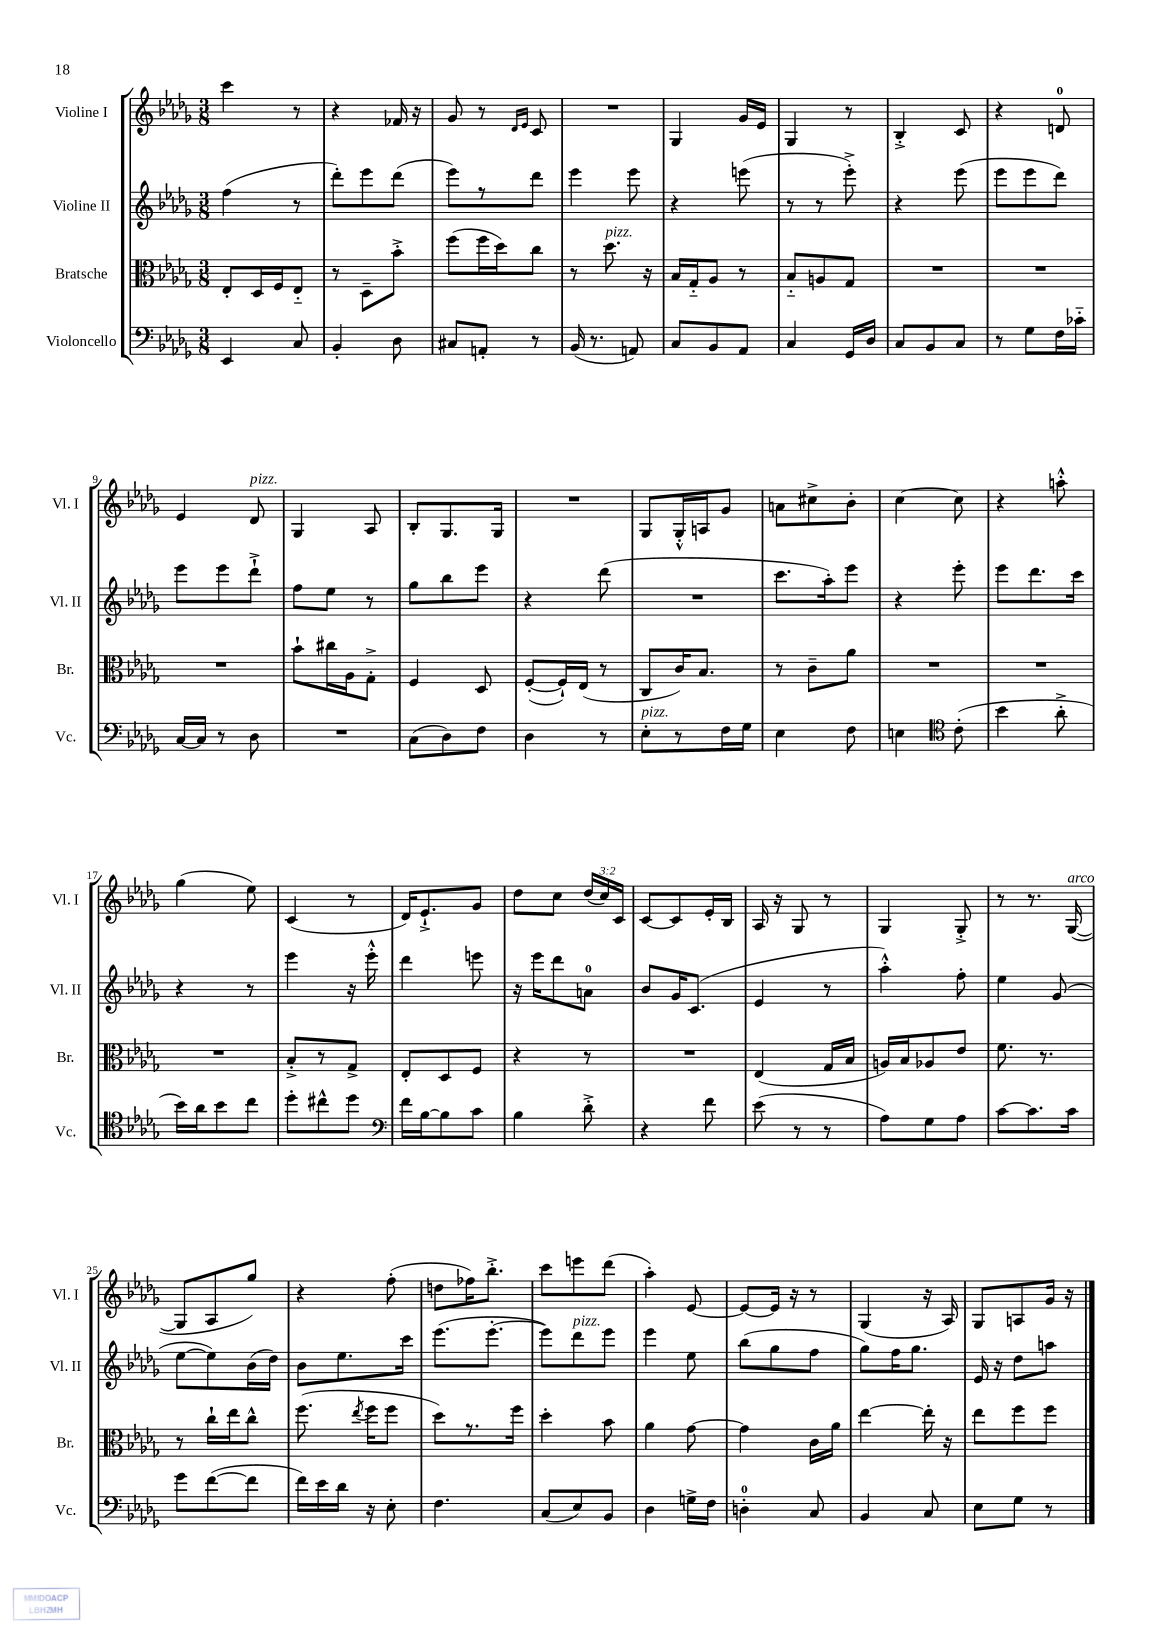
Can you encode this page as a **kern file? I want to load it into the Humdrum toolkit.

**kern	**kern	**kern	**kern
*part4	*part3	*part2	*part1
*staff4	*staff3	*staff2	*staff1
*I"Violoncello	*I"Bratsche	*I"Violine II	*I"Violine I
*I'Vc.	*I'Br.	*I'Vl. II	*I'Vl. I
*clefF4	*clefC3	*clefG2	*clefG2
*k[b-e-a-d-g-]	*k[b-e-a-d-g-]	*k[b-e-a-d-g-]	*k[b-e-a-d-g-]
*M3/8	*M3/8	*M3/8	*M3/8
=1	=1	=1	=1
4EE-/	8E-'/L	(4ff\	4ccc\
.	16D-/L	.	.
.	16F/J	.	.
8C/	8E-/J	8r	8r
=2	=2	=2	=2
4BB-'/	8r	8ddd-'\L)	4r
.	8D-~\L	8eee-\	.
8D-\	8b-'^\J	(8ddd-\J	16f-X/
.	.	.	16r
=3	=3	=3	=3
8C#X/L	(8ff\L	8eee-\L)	8g-/
8AAn'/J	16ff\L	8r	8r
.	16dd-\J)	.	.
.	.	.	16qqd-/LL
.	.	.	16qqe-/JJ
8r	8cc\J	8ddd-\J	8c/
=4	=4	=4	=4
(16BB-/	8r	4eee-\	4.r
8.r	.	.	.
!	!LO:TX:a:i:t=pizz.	!	!
.	8.dd-\	.	.
8AAn/)	.	8eee-\	.
.	16r	.	.
=5	=5	=5	=5
8C/L	16B-/LL	4r	4G-/
.	16G-/J	.	.
8BB-/	8A-/J	.	.
8AA-/J	8r	(8eeen\	16g-/LL
.	.	.	16e-/JJ
=6	=6	=6	=6
4C/	8B-/L	8r	4G-/
.	8An/	8r	.
16GG-/LL	8G-/J	8eee-'^\)	8r
16D-/JJ	.	.	.
=7	=7	=7	=7
8C/L	4.r	4r	4B-'^/
8BB-/	.	.	.
8C/J	.	(8eee-\	8c/
=8	=8	=8	=8
8r	4.r	8eee-\L	4r
8G-\L	.	8eee-\	.
16F\L	.	8ddd-\J)	8dn/
16c-X\JJ	.	.	.
!!LO:LB:g=z
=9	=9	=9	=9
[16C/LL	4.r	8eee-\L	4e-/
16C/JJ]	.	.	.
8r	.	8eee-\	.
!	!	!	!LO:TX:a:i:t=pizz.
8D-\	.	8ddd-`^\J	8d-/
=10	=10	=10	=10
4.r	8b-`\L	8ff\L	4G-/
.	16cc#X\L	8ee-\J	.
.	16A-\J	.	.
.	8G-'^\J	8r	8A-/
=11	=11	=11	=11
(8C\L	4F/	8gg-\L	8B-'/L
8D-\)	.	8bb-\	8.G-/
8F\J	8D-/	8eee-\J	.
.	.	.	16G-/Jk
=12	=12	=12	=12
4D-\	([8F'/L	4r	4.r
.	16F`/L])	.	.
.	(16E-/JJ	.	.
8r	8r	(8ddd-\	.
=13	=13	=13	=13
!LO:TX:a:i:t=pizz.	!	!	!
8E-'\L	8C/L	4.r	8G-/L
8r	16c/K)	.	16G-'^^/L
.	8.B-/J	.	16An/J
16F\L	.	.	8g-/J
16G-\JJ	.	.	.
=14	=14	=14	=14
4E-\	8r	8.ccc\L	8an\L
.	8c~\L	.	8cc#X^\
.	.	16aa-'\k)	.
8F\	8a-\J	8eee-\J	8b-'\J
=15	=15	=15	=15
4En\	4.r	4r	[4cc\
*clefC4	*	*	*
(8c'\	.	8eee-'\	8cc\]
=16	=16	=16	=16
4b-\	4.r	8eee-\L	4r
.	.	8.ddd-\	.
8a-'^\	.	.	8aan'^^\
.	.	16ccc\Jk	.
!!LO:LB:g=z
=17	=17	=17	=17
16b-\LL)	4.r	4r	(4gg-\
16a-\J	.	.	.
8b-\	.	.	.
8cc\J	.	8r	8ee-\)
=18	=18	=18	=18
8dd-'\L	8B-'^/L	4eee-\	(4c/
8cc#X^^\	8r	.	.
8dd-\J	8G-^/J	16r	8r
.	.	16eee-'^^\	.
=19	=19	=19	=19
*clefF4	*	*	*
16f\LL	8E-'/L	4ddd-\	16d-/KL)
[16B-\J	.	.	8.e-`^/
8B-\]	8D-/	.	.
8c\J	8F/J	8eeen\	8g-/J
=20	=20	=20	=20
4B-\	4r	16r	8dd-\L
.	.	16eee-\KL	.
.	.	8ddd-\	8cc\J
8d-'^\	8r	8an\J	(24dd-/LL
.	.	.	24cc/)
.	.	.	24c/JJ
=21	=21	=21	=21
4r	4.r	8b-/L	[8c/L
.	.	16g-/K	8c/]
.	.	(8.c/J	.
8f\	.	.	16e-'/L
.	.	.	16B-/JJ
=22	=22	=22	=22
(8e-\	(4E-/	4e-/	16A-/
.	.	.	16r
8r	.	.	8G-/
8r	16G-/LL	8r	8r
.	16B-/JJ	.	.
=23	=23	=23	=23
8A-\L)	16An/LL)	4aa-'^^\)	4G-/
.	16B-/J	.	.
8G-\	8A-X/	.	.
8A-\J	8e-/J	8ff'\	8G-'^/
=24	=24	=24	=24
[8c\L	8.f\	4ee-\	8r
8.c\]	.	.	8.r
.	8.r	.	.
.	.	(8g-/	.
!	!	!	!LO:TX:a:i:t=arco
16c\Jk	.	.	([16G-/
!!LO:LB:g=z
=25	=25	=25	=25
8g-\L	8r	[8ee-\L	8G-/L]
([8f\	16cc`\LL	8ee-\])	8A-/
.	16ee-\J	.	.
8f\J]	8cc^^\J	(16b-\L	8gg-/J)
.	.	16dd-\JJ)	.
=26	=26	=26	=26
16f\LL)	(8.ff\	8b-\L	4r
16e-\	.	.	.
16d-\JJ	.	8.ee-\	.
.	8qee-/	.	.
16r	16ff\KL	.	.
8E-'\	8ff\J	.	(8ff'\
.	.	16ccc\Jk	.
=27	=27	=27	=27
4.F\	8dd-\L)	(8.eee-\L	8ddn\L
.	8.r	.	16ff-X\K)
.	.	[8.eee-'\J	8.bb-'^\J
.	16ff\Jk	.	.
=28	=28	=28	=28
(8C/L	4dd-'\	8eee-\L])	8ccc\L
!	!	!LO:TX:a:i:t=pizz.	!
8E-/)	.	8ddd-\	8eeen\
8BB-/J	8b-\	8eee-\J	(8ddd-\J
=29	=29	=29	=29
4D-\	4a-\	4eee-\	4aa-'\)
16Gn^\LL	[8g-\	8ee-\	[8e-/
16F\JJ	.	.	.
=30	=30	=30	=30
4Dn'\	4g-\]	(8bb-\L	8e-/L_
.	.	8gg-\	16e-/Jk]
.	.	.	16r
8C/	16c\LL	8ff\J	8r
.	16a-\JJ	.	.
=31	=31	=31	=31
4BB-/	[4ee-\	8gg-\L)	(4G-/
.	.	16ff\K	.
.	.	8.gg-\J	.
8C/	16ee-'\]	.	16r
.	16r	.	16A-/)
=32	=32	=32	=32
8E-\L	8ee-\L	16e-/	8G-/L
.	.	16r	.
8G-\J	8ff\	8dd-\L	8An/
8r	8ff\J	8aan\J	16g-/Jk
.	.	.	16r
==	==	==	==
*-	*-	*-	*-
